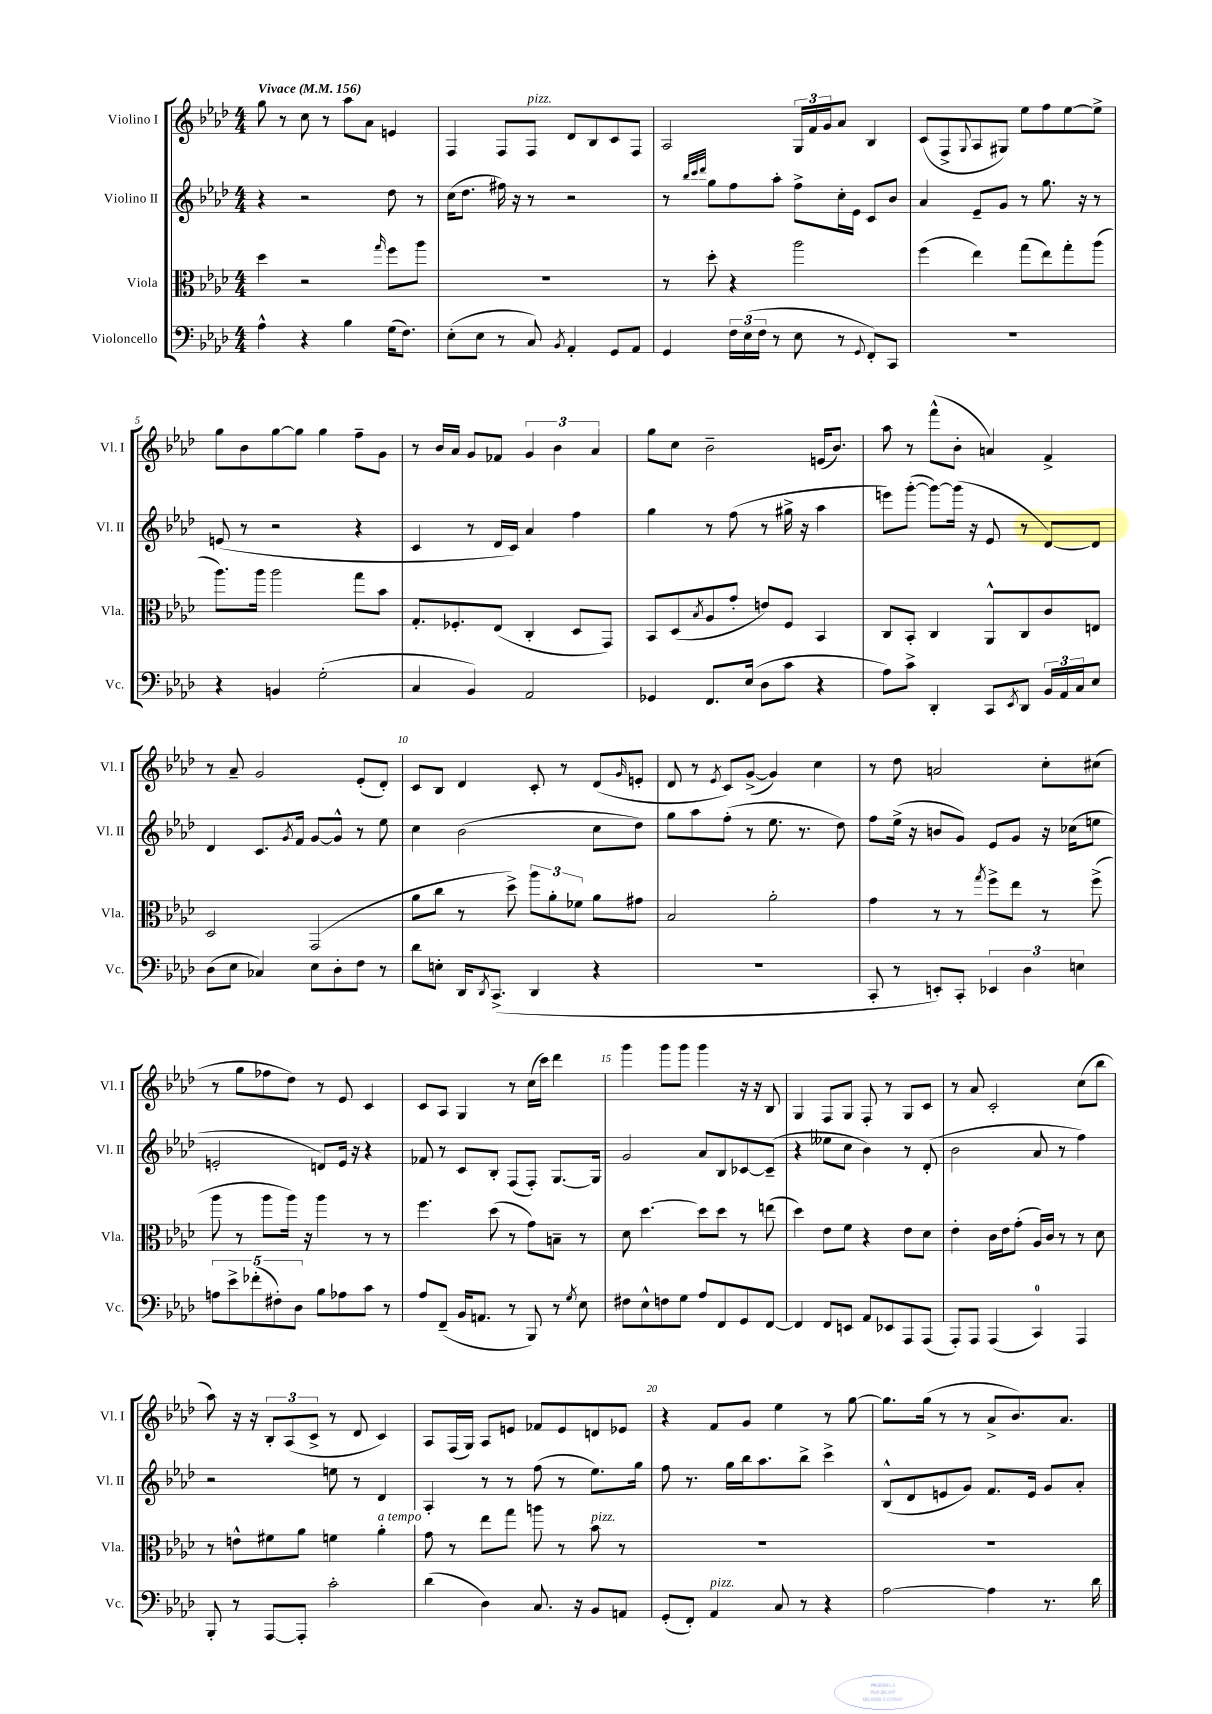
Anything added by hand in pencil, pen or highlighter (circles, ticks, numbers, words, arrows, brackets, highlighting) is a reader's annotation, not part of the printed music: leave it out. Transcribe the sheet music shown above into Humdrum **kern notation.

**kern	**kern	**kern	**kern
*staff4	*staff3	*staff2	*staff1
*clefF4	*clefC3	*clefG2	*clefG2
*k[b-e-a-d-]	*k[b-e-a-d-]	*k[b-e-a-d-]	*k[b-e-a-d-]
*M4/4	*M4/4	*M4/4	*M4/4
*MM156	*MM156	*MM156	*MM156
4A-^^	4dd-	4r	8gg
.	.	.	8r
4r	2r	2r	8cc
.	.	.	8r
4B-	.	.	8aa-
.	.	.	8a-
.	16qqgg	.	.
(16G	8ff	8dd-	4e
8.F)	.	.	.
.	8aa-	8r	.
=	=	=	=
(8E-'	1r	(16cc	4F
.	.	8.dd-	.
8E-	.	.	.
8r	.	16ff#)	8F
.	.	16r	.
8C)	.	8r	8F
8qBB-	.	.	.
4AA-'	.	2r	8d-
.	.	.	8B-
8GG	.	.	8c
8AA-	.	.	8F
=	=	=	=
4GG	8r	8r	2A-
.	.	32qqbb-	.
.	.	32qqccc	.
.	.	32qqddd-	.
.	8dd-'	8gg	.
24F	4r	8ff	.
(24E-	.	.	.
24F	.	.	.
8r	.	8aa-'	.
8E-	2aa-	8ff^	24G
.	.	.	24f
.	.	.	24g
8r	.	16cc'	8a-
.	.	16e-	.
8qqGG	.	.	.
8FF')	.	8c	4B-
8CC	.	8b-	.
=	=	=	=
1r	(4ff	4a-	(8c
.	.	.	8F^
.	.	.	8qqG
.	4ee-)	8e-~	8A-
.	.	8g	8G#)
.	(8gg	8r	8ee-
.	8ee-)	8.gg	8ff
.	8gg'	.	[8ee-
.	.	16r	.
.	(8aa-	8r	8ee-^]
=	=	=	=
4r	8.aa-)	(8e	8gg
.	.	8r	8b-
.	16aa-	.	.
4BB	2aa-	2r	[8gg
.	.	.	8gg]
(2G'	.	.	4gg
.	8gg	4r	8ff~
.	8b-	.	8g
=	=	=	=
4C	8.G'	4c	8r
.	.	.	16b-
.	8.F-'	.	16a-
4BB-)	.	8r	8g
.	(8E-	16d-	8f-
.	.	16c)	.
2AA-	4C'	4a-	6g
.	.	.	6b-
.	8D-	4ff	.
.	.	.	6a-
.	8GG)	.	.
=	=	=	=
4GG-	8BB-	4gg	8gg
.	(8D-	.	8cc
.	8qB-	.	.
8.FF	8A-	8r	2b-~
.	8g'	(8ff	.
(16E-	.	.	.
8D-	8e)	8r	.
8c	8F	16gg#^	.
.	.	16r	.
4r	4BB-	4aa-	(16e
.	.	.	8.b-)
=	=	=	=
8A-)	8C	8eee)	8aa-
8c^	8BB-'	([8ggg'	8r
4DD-'	4C	8ggg_)	(8fff^^
.	.	(16ggg]	8b-'
.	.	16r	.
8CC	8AA-^^	8e-	4a)
8qEE-	.	.	.
8DD-	8C	8r	.
24BB-	8c	[8d-)	4f^
24AA-	.	.	.
24C	.	.	.
8E-	8E	8d-]	.
=	=	=	=
(8D-	2D-	4d-	8r
8E-	.	.	8a-~
4C-)	.	8.c	2g
.	.	8qg	.
.	.	16f	.
8E-	(2GG	[8g	.
8D-'	.	8g^^]	.
8F	.	8r	(8e-'
8r	.	8ee-	8d-')
=	=	=	=
8d-	8a-	4cc	8c
8E'	8cc	.	8B-
16DD-	8r	(2b-	4d-
8qDD-	.	.	.
(8.CC^	.	.	.
.	8dd-^)	.	.
4DD-	12aa-	.	8c'
.	12a-'	.	.
.	.	.	8r
.	12f-	.	.
4r	8a-	8cc	(8d-
.	.	.	16qqg
.	8g#	8dd-)	8e'
=	=	=	=
1r	2B-	8gg	8d-
.	.	8aa-	8r
.	.	.	8qe-
.	.	(8ff'	8c)
.	.	8r	([8g^
.	2a-'	8.ee-	4g])
.	.	8.r	.
.	.	.	4cc
.	.	8dd-)	.
=	=	=	=
8CC'	4g	8ff	8r
8r	.	(16ee-^	8dd-
.	.	16r	.
8EE')	8r	8b	2a
8CC'	8r	8g)	.
.	8qgg	.	.
6EE-	8ff^	8e-	.
.	8ee-	8g	.
6D-	.	.	.
.	8r	16r	8cc'
.	.	(16cc-	.
6E	.	.	.
.	(8ff^	8ee	(8cc#
=	=	=	=
10A	8aa-	2e'	8r
10e-^	.	.	.
.	8r	.	8gg
(10f-'	.	.	.
.	8aa-	.	8ff-
10F#')	.	.	.
.	16aa-)	.	8dd-)
10D-	.	.	.
.	16r	.	.
8B-	4aa-	8d)	8r
8A-	.	16e	8e-
.	.	16r	.
8c	8r	4r	4c
8r	8r	.	.
=	=	=	=
8A-	4.ff	8f-	8c
(8FF~	.	8r	8A-
16BB-	.	8c	4G
8.AA	.	.	.
.	(8dd-	8B-'	.
8r	8r	(8F	8r
8BBB-)	8g)	8F')	(16cc
.	.	.	16ccc)
8r	8B~	[8.G	4ddd-
8qG	.	.	.
8E-	8r	.	.
.	.	16G]	.
=	=	=	=
8F#	8d-	2g	4ggg
8E-^^	[4.dd-	.	.
8F	.	.	8ggg
8G	.	.	8ggg
8A-	8dd-]	8a-	4ggg
8FF	8dd-	8B-	.
8GG	8r	[8c-	16r
.	.	.	16r
[8FF	(8ee	(8c-~]	8B-
=	=	=	=
4FF]	4dd-)	4r	4G
8FF	8e-	8ee--	8F
8EE	8f	8cc	8G
8AA-	4r	4b-)	8F'
8EE-	.	.	8r
8AAA-	8e-	8r	8G
(8AAA-	8d-	(8d-'	8c
=	=	=	=
8AAA-')	4e-'	2b-	8r
8AAA-	.	.	8a-
(4AAA-	16c	.	2c'
.	16e-	.	.
.	(8g'	.	.
4CC)	16A-)	8a-	.
.	16c	.	.
.	8r	8r	.
4AAA-	8r	4ff)	(8cc
.	8d-	.	8bb-
=	=	=	=
8BBB-'	8r	2r	8aa-)
8r	8e^^	.	16r
.	.	.	16r
[8AAA-	8f#	.	12B-'
.	.	.	(12A-
8AAA-']	8a-	.	.
.	.	.	12c^
2c'	4f	8ee	8r
.	.	8r	8d-
.	4a-'	4d-	4c)
=	=	=	=
(4d-	8g	4A-'	8A-
.	8r	.	(16F
.	.	.	16G)
4D-)	8ee-	8r	8A-
.	8gg	8r	8e
8.C	8aa	(8ff	8f-
.	8r	8r	8e
16r	.	.	.
8BB-	8b-	8.ee-)	8d
8AA	8r	.	8e-
.	.	16gg	.
=	=	=	=
(8GG'	1r	8ff	4r
8FF')	.	8.r	.
4AA-	.	.	8f
.	.	16gg	.
.	.	16bb-	8g
.	.	8.aa-	.
8C	.	.	4ee-
8r	.	8bb-^	.
4r	.	4ccc^	8r
.	.	.	[8gg
=	=	=	=
[2A-	1r	(8B-^^	8.gg]
.	.	8d-	.
.	.	.	(16gg
.	.	8e	8r
.	.	8g)	8r
4A-]	.	8.f	8a-^
.	.	.	8.b-)
.	.	16e	.
8.r	.	8g	.
.	.	.	8.a-
.	.	8a-'	.
16d-	.	.	.
==	==	==	==
*-	*-	*-	*-
